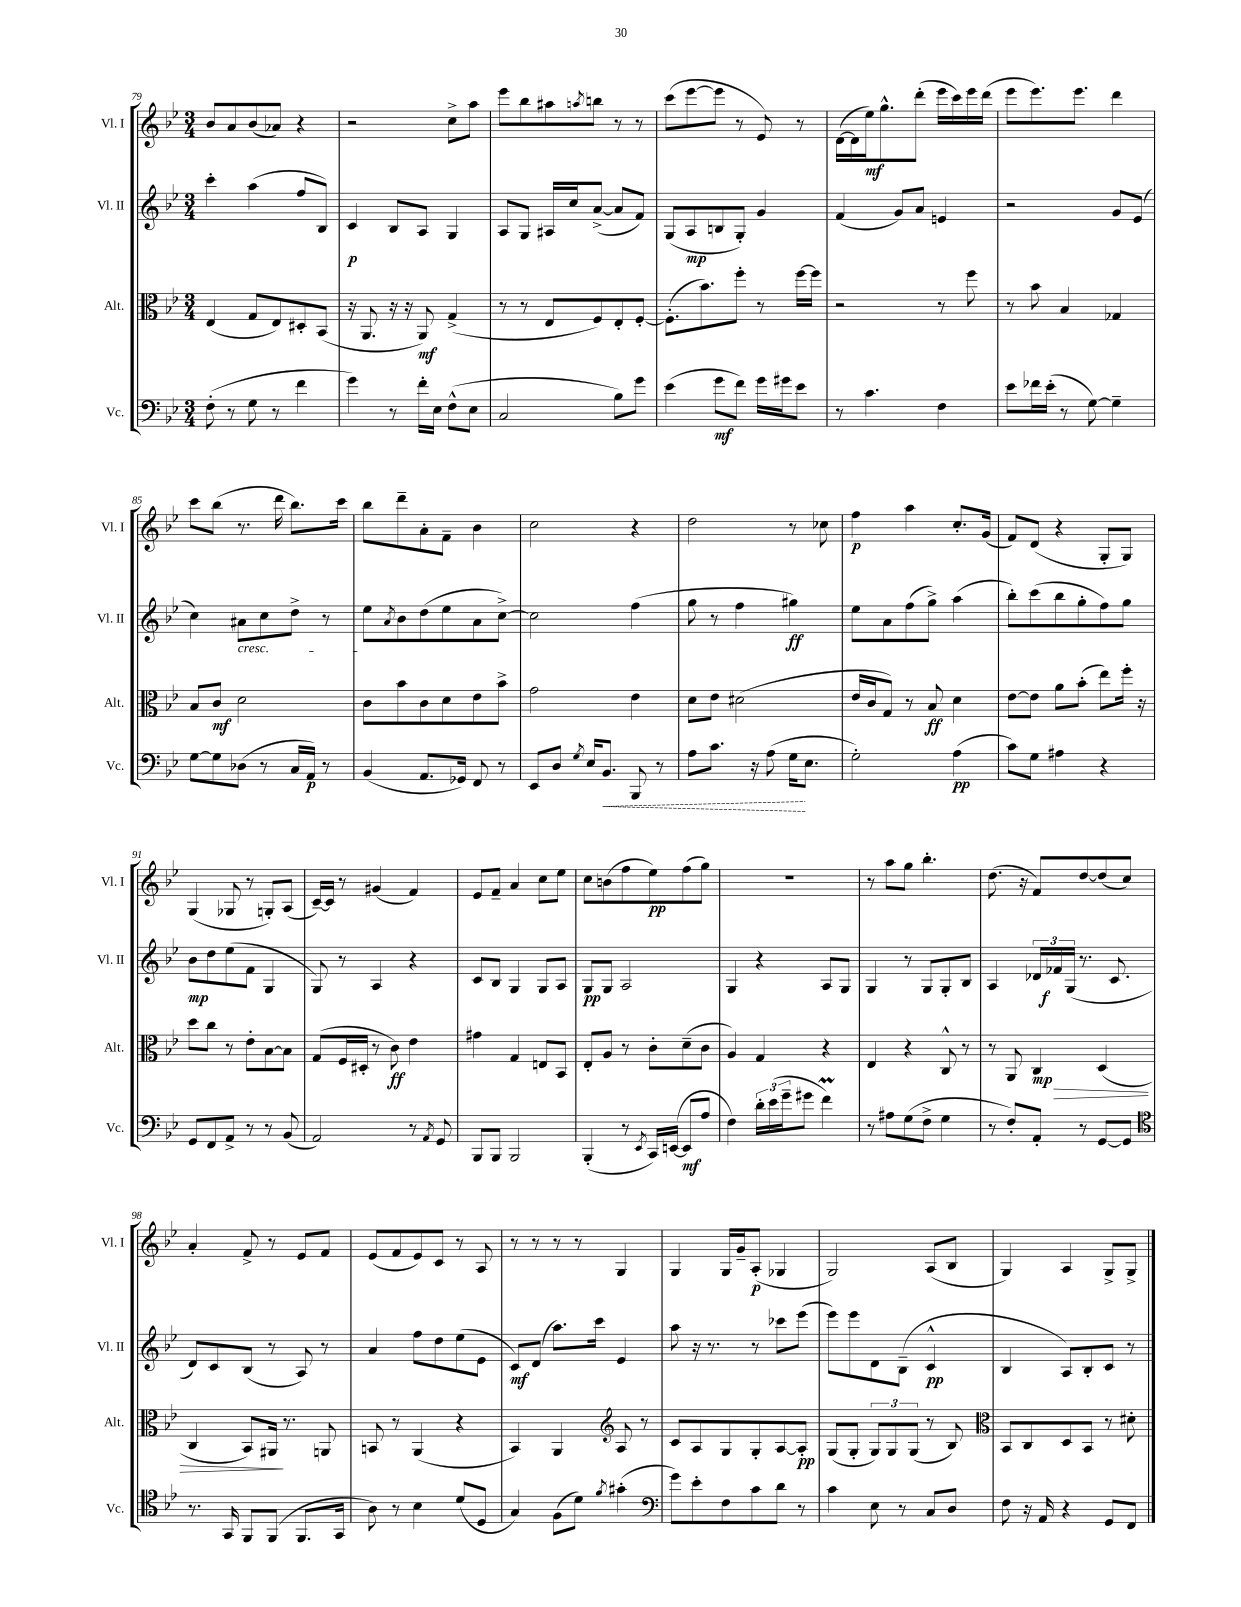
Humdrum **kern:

**kern	**dynam	**kern	**dynam	**kern	**dynam	**kern	**dynam
*part4	*part4	*part3	*part3	*part2	*part2	*part1	*part1
*staff4	*staff4	*staff3	*staff3	*staff2	*staff2	*staff1	*staff1
*I"Vc.	*	*I"Alt.	*	*I"Vl. II	*	*I"Vl. I	*
*I'Vc.	*	*I'Alt.	*	*I'Vl. II	*	*I'Vl. I	*
*clefF4	*	*clefC3	*	*clefG2	*	*clefG2	*
*k[b-e-]	*	*k[b-e-]	*	*k[b-e-]	*	*k[b-e-]	*
*M3/4	*	*M3/4	*	*M3/4	*	*M3/4	*
=79	=79	=79	=79	=79	=79	=79	=79
(8F'\	.	(4E-/	.	4ccc'\	.	8b-/L	.
8r	.	.	.	.	.	8a/	.
8G\	.	8G/L	.	(4aa\	.	(8b-/	.
8r	.	8E-/)	.	.	.	8a-X/J)	.
4f\	.	8D#X'/	.	8ff/L	.	4r	.
.	.	(8BB-/J	.	8B-/J)	.	.	.
=80	=80	=80	=80	=80	=80	=80	=80
4g\)	.	16r	.	4c/	p	2r	.
.	.	8.AA/	.	.	.	.	.
8r	.	16r	.	8B-/L	.	.	.
.	.	16r	.	.	.	.	.
16f'\LL	.	8AA/)	mf	8A/J	.	.	.
16E-\JJ	.	.	.	.	.	.	.
(8F^^\L	.	(4G^/	.	4G/	.	8cc^\L	.
8E-\J	.	.	.	.	.	8aa\J	.
=81	=81	=81	=81	=81	=81	=81	=81
2C/	.	8r	.	8A/L	.	8eee-\L	.
.	.	8r	.	8G/J	.	8bb-\	.
.	.	8E-/L	.	16A#X/LL	.	8aa#X\	.
.	.	.	.	16cc/J	.	.	.
.	.	.	.	.	.	8qaan/	.
.	.	8F/)	.	([8a^/J	.	8bbn\J	.
8B-\L)	.	8E-'/	.	8a/L]	.	8r	.
8g\J	.	[8F'/J	.	8f/J)	.	8r	.
=82	=82	=82	=82	=82	=82	=82	=82
(4e-\	.	(8.F'\L]	.	(8G/L	.	(8ccc\L	.
.	.	.	.	8A/	mp	[8eee-\	.
.	.	8.b-\)	.	.	.	.	.
8g\L	mf	.	.	8Bn/	.	8eee-\J]	.
8f\J)	.	8ff'\J	.	8G'/J)	.	8r	.
16g\LL	.	8r	.	4g/	.	8e-/)	.
16g#X\J	.	.	.	.	.	.	.
8e-\J	.	[16ff\LL	.	.	.	8r	.
.	.	16ff\JJ]	.	.	.	.	.
=83	=83	=83	=83	=83	=83	=83	=83
8r	.	2r	.	(4f/	.	([16d\LL	.
.	.	.	.	.	.	16d\]	.
4.c\	.	.	.	.	.	16ee-\J)	mf
.	.	.	.	.	.	8.gg^^\	.
.	.	.	.	8g/L)	.	.	.
.	.	.	.	8a/J	.	(8ddd'\J	.
4F\	.	8r	.	4en/	.	16eee-\LL	.
.	.	.	.	.	.	16ccc\)	.
.	.	8ff\	.	.	.	16eee-\	.
.	.	.	.	.	.	(16ddd\JJ	.
=84	=84	=84	=84	=84	=84	=84	=84
8e-\L	.	8r	.	2r	.	8eee-\L	.
16f-X\L	.	8b-\	.	.	.	8.eee-\)	.
(16e-'\JJ	.	.	.	.	.	.	.
8r	.	4B-/	.	.	.	.	.
.	.	.	.	.	.	8.eee-\J	.
[8G\)	.	.	.	.	.	.	.
4G~\]	.	4G-X/	.	8g/L	.	4ddd\	.
.	.	.	.	(8e-/J	.	.	.
!!LO:LB:g=z
=85	=85	=85	=85	=85	=85	=85	=85
[8G\L	.	8B-/L	.	4cc\)	.	8ccc\L	.
8G\]	.	8c/J	mf	.	.	(8bb-\J	.
!	!	!	!	!LO:TX:b:i:t=cresc.	!	!	!
(8D-X\J	.	2d\	.	8a#X\L	.	8.r	.
8r	.	.	.	8cc\	.	.	.
.	.	.	.	.	.	16ddd\	.
16C/LL	.	.	.	8dd^\J	.	8.bb-\L)	.
16AA/JJ)	p	.	.	.	.	.	.
8r	.	.	.	8r	.	.	.
.	.	.	.	.	.	16ccc\Jk	.
=86	=86	=86	=86	=86	=86	=86	=86
(4BB-/	.	8c\L	.	8ee-\L	.	8bb-\L	.
.	.	.	.	8qa/	.	.	.
.	.	8b-\	.	8b-\	.	8ddd~\	.
8.AA/L	.	8c\	.	(8dd\	.	8a'\	.
.	.	8d\	.	8ee-\	.	8f~\J	.
16GG-X/Jk)	.	.	.	.	.	.	.
8FF/	.	8e-\	.	8a\	.	4b-\	.
8r	.	8b-^\J	.	[8cc^\J)	.	.	.
=87	=87	=87	=87	=87	=87	=87	=87
8EE-/L	.	2g\	.	2cc\]	.	2cc\	.
8D/J	.	.	.	.	.	.	.
8qG/	.	.	.	.	.	.	.
16E-/KL	.	.	.	.	.	.	.
!	!LO:HP:b	!	!	!	!	!	!
8.BB-/J	<	.	.	.	.	.	.
8BBB-/	.	4e-\	.	(4ff\	.	4r	.
8r	.	.	.	.	.	.	.
=88	=88	=88	=88	=88	=88	=88	=88
8A\L	.	8d\L	.	8gg\	.	2dd\	.
8.c\J	.	8e-\J	.	8r	.	.	.
.	.	(2d#X\	.	4ff\	.	.	.
16r	.	.	.	.	.	.	.
(8A\	.	.	.	.	.	.	.
16G\KL	.	.	.	4gg#X\)	ff	8r	.
8.E-\J	[	.	.	.	.	.	.
.	.	.	.	.	.	8cc-X\	.
=89	=89	=89	=89	=89	=89	=89	=89
2G'\)	.	16e-/LL	.	8ee-\L	.	4ff\	p
.	.	16c/J	.	.	.	.	.
.	.	8G/J)	.	8a\	.	.	.
.	.	8r	.	(8ff\	.	4aa\	.
.	.	8B-/	ff	8gg^\J)	.	.	.
(4A\	pp	4d\	.	(4aa\	.	8.cc'/L	.
.	.	.	.	.	.	(16g/Jk	.
=90	=90	=90	=90	=90	=90	=90	=90
8c\L)	.	[8e-\L	.	8bb-'\L)	.	8f/L)	.
8G\J	.	8e-\J]	.	(8ccc\	.	(8d/J	.
4A#X\	.	8a\L	.	8bb-\	.	4r	.
.	.	(8b-'\J	.	8gg'\	.	.	.
4r	.	8ee-\L)	.	8ff\)	.	8G'/L	.
.	.	16ff'\Jk	.	8gg\J	.	8G/J)	.
.	.	16r	.	.	.	.	.
!!LO:LB:g=z
=91	=91	=91	=91	=91	=91	=91	=91
8GG/L	.	8dd\L	.	8b-\L	mp	(4G/	.
8FF/	.	8cc\J	.	8dd\	.	.	.
8AA^/J	.	8r	.	(8ee-\	.	8G-X/	.
8r	.	8e-'\L	.	8f\J	.	8r	.
8r	.	[8B-\	.	4G/	.	8Gn'/L)	.
(8BB-/	.	8B-\J]	.	.	.	(8A/J	.
=92	=92	=92	=92	=92	=92	=92	=92
2AA/)	.	(8G/L	.	8G/)	.	[16c~/LL)	.
.	.	.	.	.	.	16c/JJ]	.
.	.	16F/L	.	8r	.	8r	.
.	.	16D#X'/JJ	.	.	.	.	.
.	.	8r	.	4A/	.	(4g#X/	.
.	.	8c\)	ff	.	.	.	.
8r	.	4e-\	.	4r	.	4f/)	.
8qAA/	.	.	.	.	.	.	.
8GG/	.	.	.	.	.	.	.
=93	=93	=93	=93	=93	=93	=93	=93
8BBB-/L	.	4g#X\	.	8c/L	.	8e-/L	.
8BBB-/J	.	.	.	8B-/J	.	8f~/J	.
2BBB-/	.	4G/	.	4G/	.	4a/	.
.	.	8En/L	.	8G/L	.	8cc\L	.
.	.	8BB-/J	.	8A/J	.	8ee-\J	.
=94	=94	=94	=94	=94	=94	=94	=94
(4BBB-'/	.	8E-'/L	.	8G/L	pp	8cc\L	.
.	.	8A/J	.	8G/J	.	(8bn\	.
8r	.	8r	.	2A/	.	8ff\	.
8qEE-/	.	.	.	.	.	.	.
16CC/LL)	.	8c'\L	.	.	.	8ee-\)	pp
([16EEn/JJ	.	.	.	.	.	.	.
8EE/L]	mf	(8d~\	.	.	.	(8ff\	.
8A/J	.	8c\J	.	.	.	8gg\J)	.
=95	=95	=95	=95	=95	=95	=95	=95
4F\)	.	4A/)	.	4G/	.	2.r	.
24d'\LL	.	4G/	.	4r	.	.	.
(24e-\	.	.	.	.	.	.	.
24g~\J	.	.	.	.	.	.	.
8g#X\J	.	.	.	.	.	.	.
4fM\)	.	4r	.	8A/L	.	.	.
.	.	.	.	8G/J	.	.	.
=96	=96	=96	=96	=96	=96	=96	=96
8r	.	4E-/	.	4G/	.	8r	.
8A#X\L	.	.	.	.	.	8aa\L	.
(8G\	.	4r	.	8r	.	8gg\J	.
8F^\J	.	.	.	8G/L	.	4.bb-'\	.
4G\	.	8C^^/	.	8G'/	.	.	.
.	.	8r	.	8B-/J	.	.	.
=97	=97	=97	=97	=97	=97	=97	=97
8r	.	8r	.	4A/	.	(8.dd\	.
8F'/L)	.	8AA/	.	.	.	.	.
.	.	.	.	.	.	16r	.
!	!	!	!LO:HP:b	!	!	!	!
8AA'/J	.	4C/	> mp	24d-X/LL	.	8f/L)	.
.	.	.	.	24f-X/	f	.	.
.	.	.	.	(24G/JJ	.	.	.
8r	.	.	.	8.r	.	[8dd/	.
[8GG/L	.	(4D/	.	.	.	(8dd/]	.
.	.	.	.	8.c/	.	.	.
8GG/J]	.	.	.	.	.	8cc/J)	.
!!LO:LB:g=z
=98	=98	=98	=98	=98	=98	=98	=98
*clefC4	*	*	*	*	*	*	*
8.r	.	4C/	.	8d/L)	.	4a'/	.
.	.	.	.	8c/	.	.	.
16GG/	.	.	.	.	.	.	.
8FF/L	.	8BB-/L)	.	(8B-/J	.	8f^/	.
(8FF/J	.	16AA#X/Jk	.	8r	.	8r	.
.	.	8.r	]	.	.	.	.
8.FF/L	.	.	.	8A/)	.	8e-/L	.
.	.	8AAn/	.	8r	.	8f/J	.
16GG/Jk	.	.	.	.	.	.	.
=99	=99	=99	=99	=99	=99	=99	=99
8A\)	.	8BBn/	.	4a/	.	(8e-/L	.
8r	.	8r	.	.	.	8f/	.
4B-\	.	(4AA/	.	8ff\L	.	8e-/)	.
.	.	.	.	8dd\	.	8c/J	.
(8d/L	.	4r	.	(8ee-\	.	8r	.
8D/J	.	.	.	8e-\J	.	8A/	.
=100	=100	=100	=100	=100	=100	=100	=100
4G/)	.	4BB-/)	.	8c/L)	mf	8r	.
.	.	.	.	(8d/J	.	8r	.
(8F\L	.	4AA/	.	8.aa\L)	.	8r	.
8d\J)	.	.	.	.	.	8r	.
.	.	.	.	16ccc\Jk	.	.	.
8qf/	.	.	.	.	.	.	.
*	*	*clefG2	*	*	*	*	*
(4g#X'\	.	8A/	.	4e-/	.	4G/	.
.	.	8r	.	.	.	.	.
=101	=101	=101	=101	=101	=101	=101	=101
*clefF4	*	*	*	*	*	*	*
8g\L)	.	8c/L	.	8aa\	.	4G/	.
8e-'\	.	8A/	.	16r	.	.	.
.	.	.	.	8.r	.	.	.
8F\	.	8G/	.	.	.	16G/LL	.
.	.	.	.	.	.	16g~/J	.
8c\	.	8G'/	.	8r	.	(8A'/J	p
8d\J	.	[8A/	.	8ccc-X\L	.	4G-X/	.
8r	.	8A'/J]	pp	(8eee-\J	.	.	.
=102	=102	=102	=102	=102	=102	=102	=102
4c\	.	(8G/L	.	8eee-\L)	.	2G/)	.
.	.	8G'/J	.	8eee-\	.	.	.
8E-\	.	12G/L)	.	8d\	.	.	.
.	.	12G/	.	.	.	.	.
8r	.	.	.	(8B-~\J	.	.	.
.	.	(12G/J	.	.	.	.	.
8C/L	.	8r	.	4c^^/	pp	(8A/L	.
8D/J	.	8B-/)	.	.	.	8B-/J	.
=103	=103	=103	=103	=103	=103	=103	=103
*	*	*clefC3	*	*	*	*	*
8F\	.	8BB-/L	.	4B-/	.	4G/)	.
16r	.	8C/	.	.	.	.	.
16AA/	.	.	.	.	.	.	.
4r	.	8D/	.	8A/L)	.	4A/	.
.	.	8BB-/J	.	8B-'/	.	.	.
8GG/L	.	8r	.	8c/J	.	8G^/L	.
8FF/J	.	8d#X'\	.	8r	.	8G^/J	.
==	==	==	==	==	==	==	==
*-	*-	*-	*-	*-	*-	*-	*-
